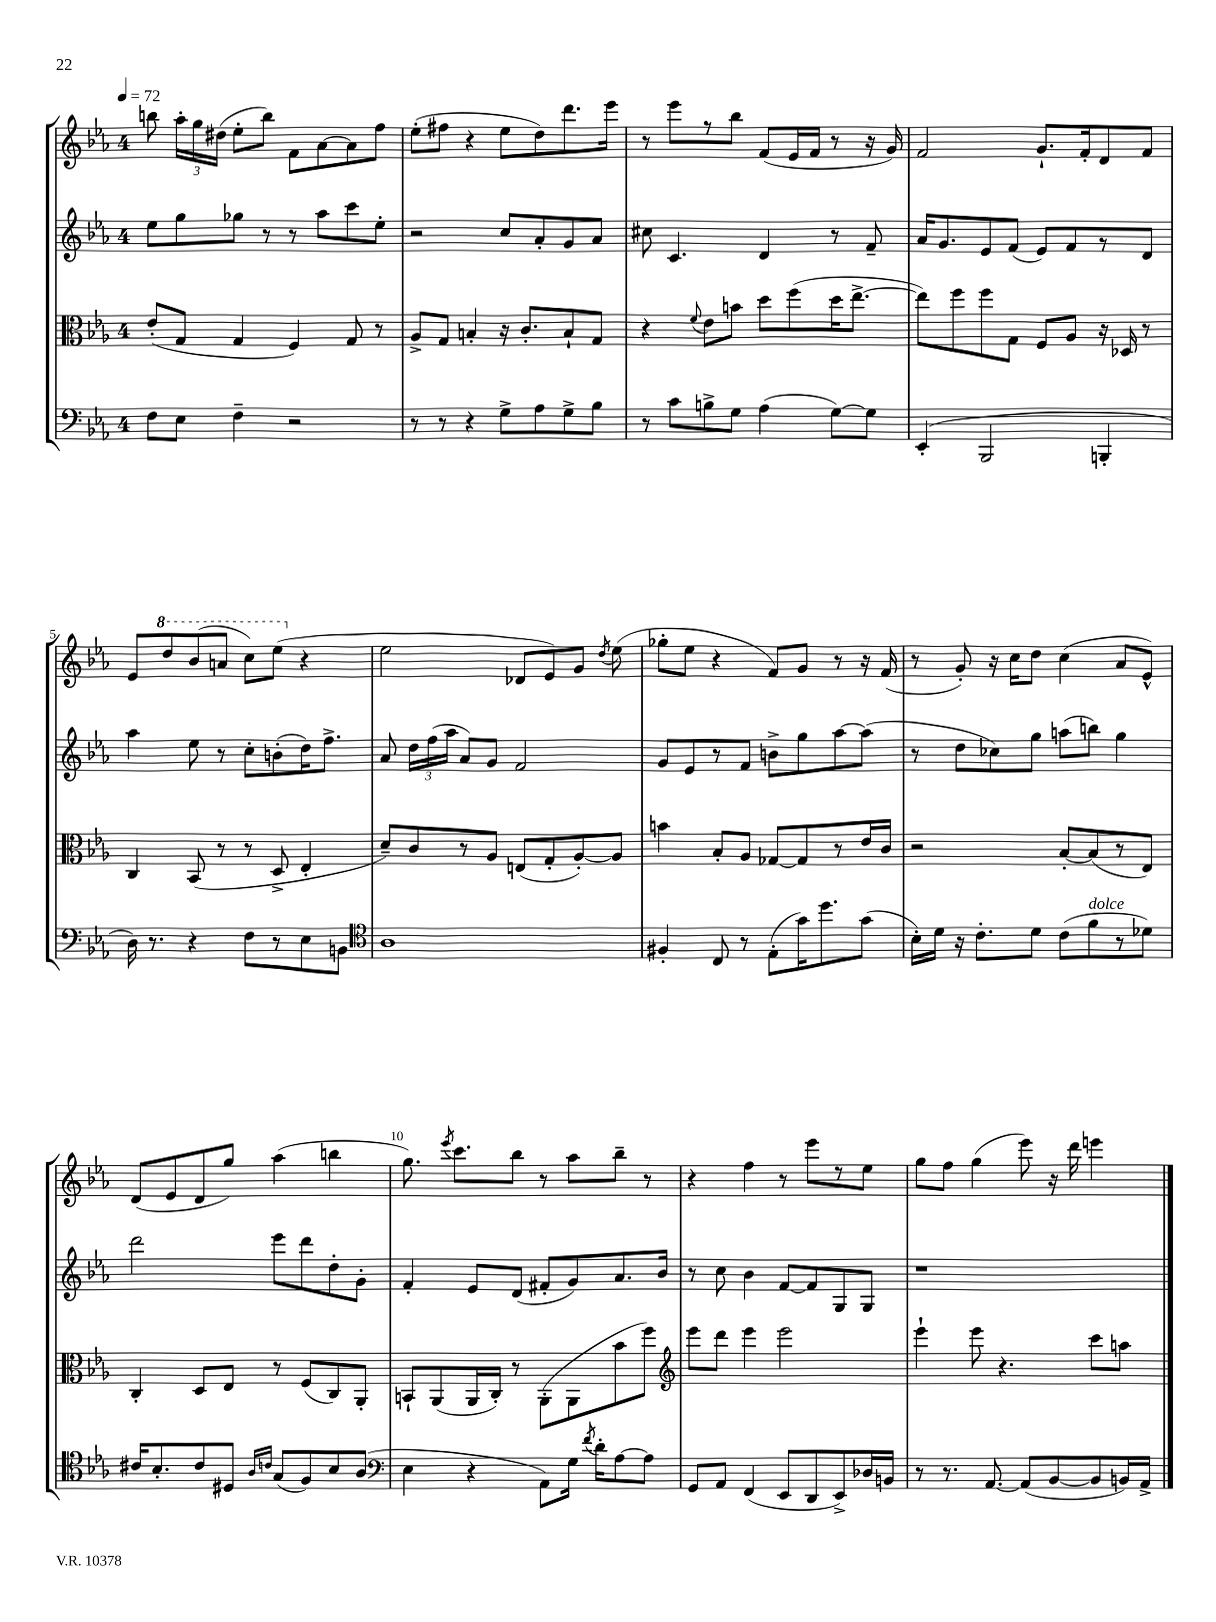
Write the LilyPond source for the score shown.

<<
\new StaffGroup <<
\new Staff = "s0" {
    \clef treble \key ees \major \once \override Staff.TimeSignature.style = #'single-digit \time 4/4 \tempo 4 = 72
    \autoBeamOff b''8 \tuplet 3/2 { aes''16[-. g''16 dis''16]( } ees''8[-. b''8]) f'8[ aes'8~ aes'8 f''8] |
    ees''8[-.( fis''8] r4 ees''8[ d''8) d'''8. ees'''16] |
    r8 ees'''8[ r8 bes''8] f'8[( ees'16 f'16] r8 r16 g'16) |
    f'2 g'8.[-! f'16-. d'8 f'8] |
    ees'8[ \ottava #1 d'''8 bes''8( a''8] c'''8[) ees'''8]( \ottava #0 r4 |
    ees''2 des'8[ ees'8) g'8] \acciaccatura { d''8 } ees''8( |
    ges''8[-. ees''8] r4 f'8[) g'8] r8 r16 f'16( |
    r8 g'8-.) r16 c''16[ d''8] c''4( aes'8[ ees'8]-^) |
    d'8[( ees'8 d'8 g''8]) aes''4( b''4 |
    g''8.) \acciaccatura { ees'''8 } c'''8.[ bes''8] r8 aes''8[ bes''8]-- r8 |
    r4 f''4 r8 ees'''8[ r8 ees''8] |
    g''8[ f''8] g''4( ees'''8) r16 d'''16 e'''4 \bar "|." |
}
\new Staff = "s1" {
    \clef treble \key ees \major \once \override Staff.TimeSignature.style = #'single-digit \time 4/4
    \autoBeamOff ees''8[ g''8 ges''8] r8 r8 aes''8[ c'''8 ees''8]-. |
    r2 c''8[ aes'8-. g'8 aes'8] |
    cis''8 c'4. d'4 r8 f'8-- |
    aes'16[ g'8. ees'8 f'8]( ees'8[) f'8 r8 d'8] |
    aes''4 ees''8 r8 c''8[-. b'8-.( d''16) f''8.]-> |
    aes'8 \tuplet 3/2 { d''16[ f''16( aes''16] } aes'8[) g'8] f'2 |
    g'8[ ees'8 r8 f'8] b'8[-> g''8 aes''8~ aes''8]( |
    r8 d''8[ ces''8) g''8] a''8[( b''8]) g''4 |
    d'''2 ees'''8[ d'''8 d''8-. g'8]-. |
    f'4-. ees'8[ d'8]( fis'8[-. g'8) aes'8. bes'16] |
    r8 c''8 bes'4 f'8[~ f'8 g8 g8] |
    r1 \bar "|." |
}
\new Staff = "s2" {
    \clef alto \key ees \major \once \override Staff.TimeSignature.style = #'single-digit \time 4/4
    \autoBeamOff ees'8[-.( g8] g4 f4) g8 r8 |
    aes8[-> g8] b4-. r16 c'8.[-. b8-! g8] |
    r4 \appoggiatura { f'8 } ees'8[ b'8] d''8[ f''8( d''16 ees''8.]~-> |
    ees''8[) f''8 f''8 g8] f8[ aes8] r16 des16 r8 |
    c4 bes,8( r8 r8 d8-> ees4-. |
    d'8[--) c'8 r8 aes8] e8[( g8-. aes8~-.) aes8] |
    b'4 bes8[-. aes8] ges8[~ ges8 r8 ees'16 c'16] |
    r2 bes8[~-. bes8( r8 ees8]) |
    c4-. d8[ ees8] r8 f8[( c8) aes,8]-. |
    b,8[-! aes,8( aes,16 c16]-.) r8 aes,8[-.( aes,8 bes'8 f''8]) |
    \clef treble ees'''8[ d'''8] ees'''4 ees'''2 |
    ees'''4-! ees'''8 r4. c'''8[ a''8] \bar "|." |
}
\new Staff = "s3" {
    \clef bass \key ees \major \once \override Staff.TimeSignature.style = #'single-digit \time 4/4
    \autoBeamOff f8[ ees8] f4-- r2 |
    r8 r8 r4 g8[-> aes8 g8-> bes8] |
    r8 c'8[ b8-> g8] aes4( g8[~) g8] |
    ees,4-.( bes,,2 b,,4-. |
    d16) r8. r4 f8[ r8 ees8 b,8] |
    \clef tenor aes1 |
    fis4-. c8 r8 ees8[-.( g'16) d''8. g'8]( |
    bes16[-.) d'16] r16 c'8.[-. d'8] c'8[( f'8^\markup { \italic "dolce" } r8 des'8]) |
    cis'16[ bes8.-. cis'8 dis8] \grace { aes16[ c'16] } g8[( f8) bes8 aes8]( |
    \clef bass ees4 r4 aes,8[) g16] \acciaccatura { f'8 } d'16[-. aes8~ aes8] |
    g,8[ aes,8] f,4( ees,8[ d,8 ees,8->) des16 b,16] |
    r8 r8. aes,8.~ aes,8[( bes,8~ bes,8 b,16) aes,16]-> \bar "|." |
}
>>
>>
\layout { \context { \Score \override BarNumber.break-visibility = ##(#f #t #t) barNumberVisibility = #(every-nth-bar-number-visible 5) } }
